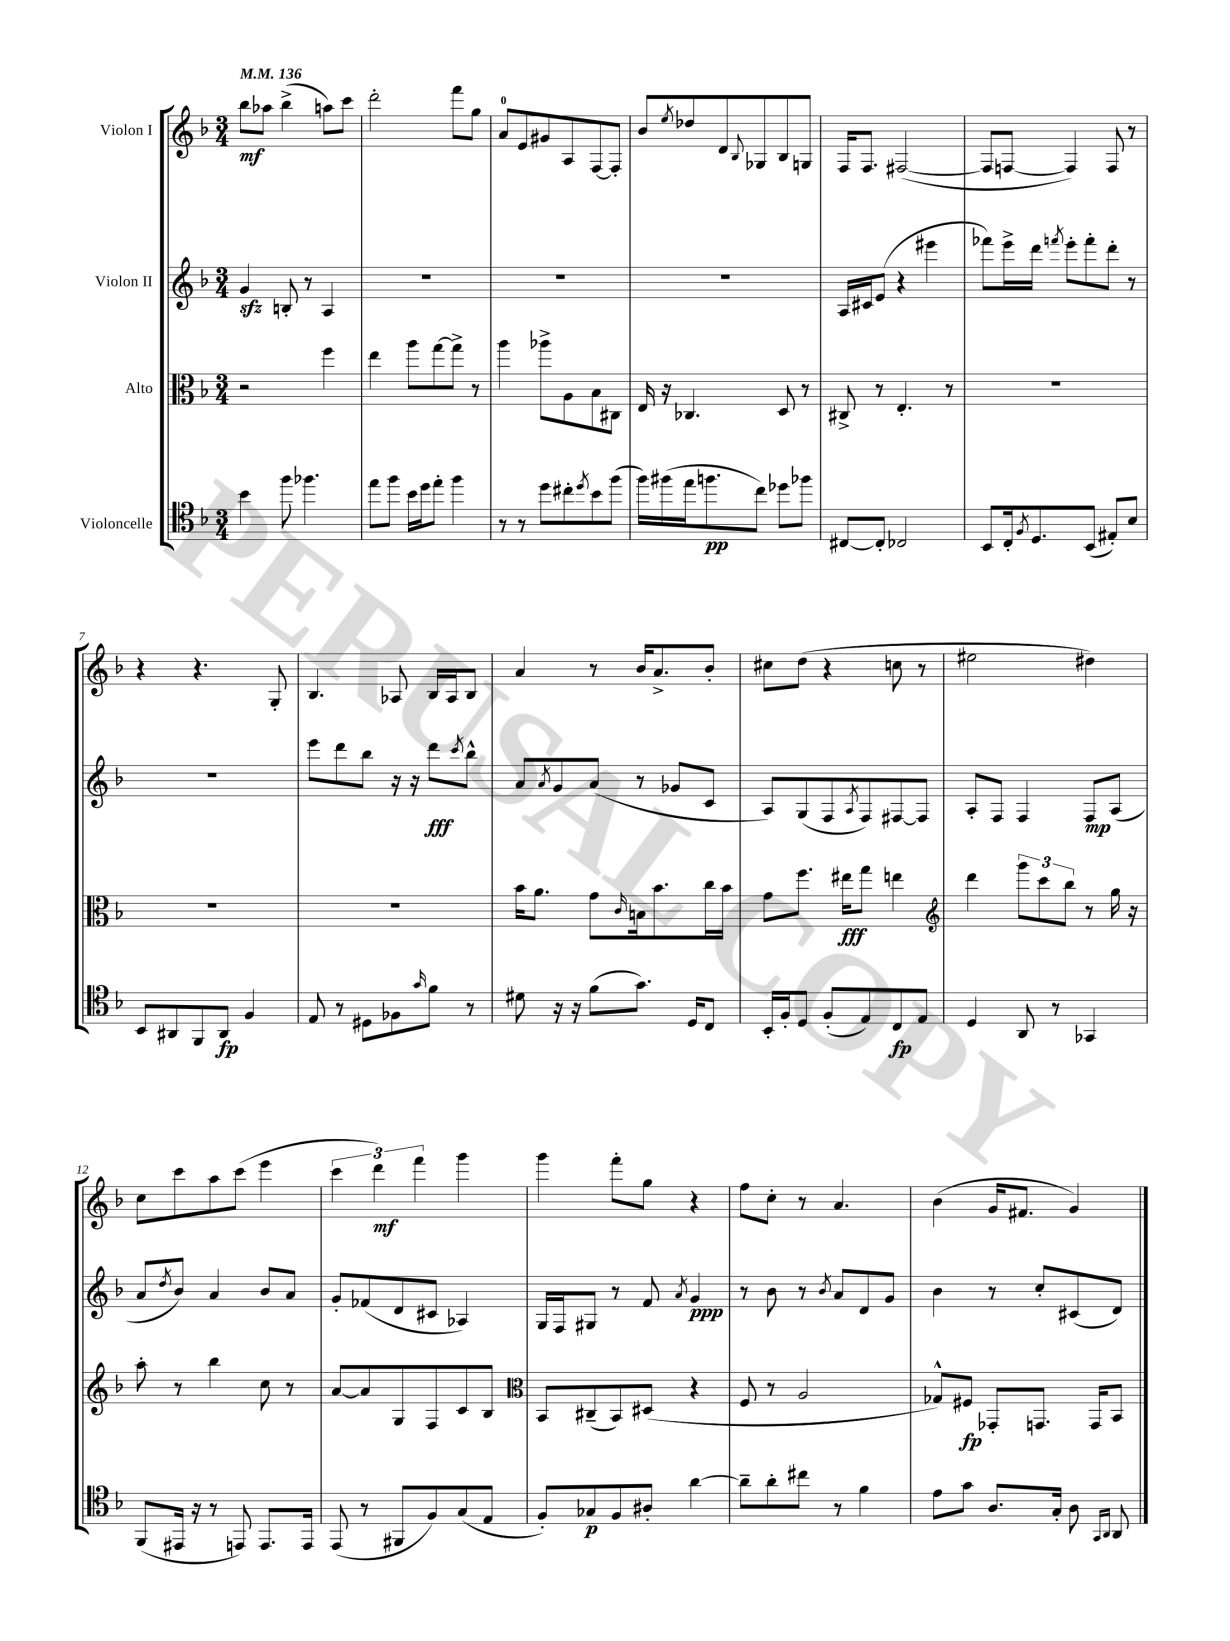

**kern	**dynam	**kern	**dynam	**kern	**dynam	**kern	**dynam
*part4	*part4	*part3	*part3	*part2	*part2	*part1	*part1
*staff4	*staff4	*staff3	*staff3	*staff2	*staff2	*staff1	*staff1
*I"Violoncelle	*	*I"Alto	*	*I"Violon II	*	*I"Violon I	*
*clefC4	*	*clefC3	*	*clefG2	*	*clefG2	*
*k[b-]	*	*k[b-]	*	*k[b-]	*	*k[b-]	*
*M3/4	*	*M3/4	*	*M3/4	*	*M3/4	*
*MM136	*	*MM136	*	*MM136	*	*MM136	*
=1	=1	=1	=1	=1	=1	=1	=1
4b-\	.	2r	.	4gzz/	.	8bb-\L	mf
.	.	.	.	.	.	8aa-X\J	.
8ff\	.	.	.	8Bn'/	.	(4bb-^\	.
4.ff-X\	.	.	.	8r	.	.	.
.	.	4ff\	.	4A/	.	8aan\L)	.
.	.	.	.	.	.	8ccc\J	.
=2	=2	=2	=2	=2	=2	=2	=2
8ee\L	.	4ee\	.	2.r	.	2ddd'\	.
8ff\J	.	.	.	.	.	.	.
16b-\LL	.	8aa\L	.	.	.	.	.
16dd\J	.	.	.	.	.	.	.
8ee'\J	.	[8gg\	.	.	.	.	.
4ff\	.	8gg^\J]	.	.	.	8fff\L	.
.	.	8r	.	.	.	8gg\J	.
=3	=3	=3	=3	=3	=3	=3	=3
8r	.	4aa\	.	2.r	.	8a/L	.
8r	.	.	.	.	.	8e/	.
8dd\L	.	8aa-X^\L	.	.	.	8g#X/	.
8cc#X'\	.	8A\	.	.	.	8A/	.
8qdd/	.	.	.	.	.	.	.
8b-\	.	8B-\	.	.	.	[8F/	.
(8ff\J	.	8C#X\J	.	.	.	8F'/J]	.
=4	=4	=4	=4	=4	=4	=4	=4
16ff\LL)	.	16E/	.	2.r	.	8b-/L	.
(16ff#X\	.	16r	.	.	.	.	.
.	.	.	.	.	.	8qee/	.
16ee\J	.	4.C-X/	.	.	.	8dd-X/	.
8.ffn\	pp	.	.	.	.	.	.
.	.	.	.	.	.	8d/	.
.	.	.	.	.	.	8qqB-/	.
8cc\J)	.	.	.	.	.	8G-X/	.
8dd-X\L	.	8D/	.	.	.	8B-/	.
8ff-X\J	.	8r	.	.	.	8Gn/J	.
=5	=5	=5	=5	=5	=5	=5	=5
[8C#X/L	.	8C#X^/	.	16A/LL	.	16F/KL	.
.	.	.	.	16c#X/J	.	8.F/J	.
8C#'/J]	.	8r	.	(8e/J	.	.	.
2C-X/	.	4.E'/	.	4r	.	([2F#X/	.
.	.	.	.	4eee#X\	.	.	.
.	.	8r	.	.	.	.	.
=6	=6	=6	=6	=6	=6	=6	=6
8BB-/L	.	2.r	.	8fff-X\L)	.	8F#/L]	.
16C'/k	.	.	.	16eee^\L	.	[8Fn/J	.
8qF/	.	.	.	.	.	.	.
8.D/	.	.	.	16ddd\JJ	.	.	.
.	.	.	.	8qfffn/	.	.	.
.	.	.	.	8eee'\L	.	4F/])	.
(8BB-/J	.	.	.	8fff'\	.	.	.
8E#X'/L)	.	.	.	8ddd'\J	.	8F/	.
8B-/J	.	.	.	8r	.	8r	.
!!LO:LB:g=z
=7	=7	=7	=7	=7	=7	=7	=7
8BB-/L	.	2.r	.	2.r	.	4r	.
8AA#X/	.	.	.	.	.	.	.
8FF/	.	.	.	.	.	4.r	.
8AA#/J	fp	.	.	.	.	.	.
4F/	.	.	.	.	.	.	.
.	.	.	.	.	.	8G'/	.
=8	=8	=8	=8	=8	=8	=8	=8
8E/	.	2.r	.	8eee\L	.	4.B-/	.
8r	.	.	.	8ddd\	.	.	.
8D#X\L	.	.	.	8bb-\J	.	.	.
8F-X\	.	.	.	16r	.	8A-X/	.
.	.	.	.	16r	.	.	.
16qqg/	.	.	.	.	.	.	.
8f\J	.	.	.	8ddd\L	fff	16B-/LL	.
.	.	.	.	.	.	16A-/J	.
.	.	.	.	8qccc/	.	.	.
8r	.	.	.	8bb-^^\J	.	8B-/J	.
=9	=9	=9	=9	=9	=9	=9	=9
8d#X\	.	16b-\KL	.	8a/L	.	4a/	.
.	.	8.a\J	.	.	.	.	.
.	.	.	.	8qa/	.	.	.
16r	.	.	.	8g/	.	.	.
16r	.	.	.	.	.	.	.
(8f\L	.	8g\L	.	(8a/J	.	8r	.
.	.	16qqc/	.	.	.	.	.
8.g\J)	.	16Bn\k	.	8r	.	16b-/KL	.
.	.	8.b-\	.	.	.	8.a^/	.
.	.	.	.	8g-X/L	.	.	.
16D/KL	.	.	.	.	.	.	.
8C/J	.	16cc\L	.	8c/J	.	8b-'/J	.
.	.	16b-\JJ	.	.	.	.	.
=10	=10	=10	=10	=10	=10	=10	=10
16BB-'/LL	.	8g\L	.	8A/L)	.	8cc#X\L	.
16F'/J	.	.	.	.	.	.	.
8D/J	.	8.ff\J	.	(8G/	.	(8dd\J	.
(8F'/L	.	.	.	8F/	.	4r	.
.	.	16ee#X\KL	fff	.	.	.	.
.	.	.	.	8qA/	.	.	.
8E/)	.	8gg\J	.	8F/)	.	.	.
8C/	fp	4een\	.	[8F#X/	.	8ccn\	.
8E/J	.	.	.	8F#/J]	.	8r	.
=11	=11	=11	=11	=11	=11	=11	=11
*	*	*clefG2	*	*	*	*	*
4D/	.	4ddd\	.	8A'/L	.	2ee#X\	.
.	.	.	.	8F/J	.	.	.
8AA/	.	12ggg\L	.	4F/	.	.	.
.	.	12ccc\	.	.	.	.	.
8r	.	.	.	.	.	.	.
.	.	12bb-\J	.	.	.	.	.
4GG-X/	.	8r	.	8F/L	mp	4dd#X\)	.
.	.	16gg\	.	(8A/J	.	.	.
.	.	16r	.	.	.	.	.
!!LO:LB:g=z
=12	=12	=12	=12	=12	=12	=12	=12
(8FF/L	.	8aa'\	.	8a/L	.	8cc\L	.
.	.	.	.	8qdd/	.	.	.
16EE#X/Jk	.	8r	.	8b-/J)	.	8ccc\	.
16r	.	.	.	.	.	.	.
8r	.	4bb-\	.	4a/	.	8aa\	.
8EEn/)	.	.	.	.	.	(8ccc\J	.
8.EE/L	.	8cc\	.	8b-/L	.	4eee\	.
.	.	8r	.	8a/J	.	.	.
16EE/Jk	.	.	.	.	.	.	.
=13	=13	=13	=13	=13	=13	=13	=13
(8EE/	.	[8a/L	.	8g'/L	.	6ccc\	.
8r	.	8a/]	.	(8f-X/	.	.	.
.	.	.	.	.	.	6ddd\)	mf
8FF#X/L	.	8G/	.	8d/	.	.	.
.	.	.	.	.	.	6fff\	.
8F/)	.	8F/	.	8c#X/J	.	.	.
(8G/	.	8c/	.	4A-X/)	.	4ggg\	.
8E/J	.	8B-/J	.	.	.	.	.
=14	=14	=14	=14	=14	=14	=14	=14
*	*	*clefC3	*	*	*	*	*
8F'/L)	.	8BB-/L	.	16G/LL	.	4ggg\	.
.	.	.	.	16F/J	.	.	.
8G-X/	p	(8C#X~/	.	8G#X/J	.	.	.
8F/	.	8BB-/)	.	8r	.	8fff'\L	.
8A#X'/J	.	(8D#X/J	.	8f/	.	8gg\J	.
.	.	.	.	8qa/	.	.	.
[4a\	.	4r	.	4g/	ppp	4r	.
=15	=15	=15	=15	=15	=15	=15	=15
8a~\L]	.	8F/	.	8r	.	8ff\L	.
8a'\	.	8r	.	8b-\	.	8cc'\J	.
8cc#X\J	.	2A/	.	8r	.	8r	.
.	.	.	.	8qb-/	.	.	.
8r	.	.	.	8a/L	.	4.a/	.
4f\	.	.	.	8d/	.	.	.
.	.	.	.	8g/J	.	.	.
=16	=16	=16	=16	=16	=16	=16	=16
8e\L	.	8G-X^^/L)	.	4b-\	.	(4b-\	.
8g\J	.	8F#X/J	fp	.	.	.	.
8.A/L	.	8GG-X'/L	.	8r	.	16g/KL	.
.	.	.	.	.	.	8.f#X/J	.
.	.	8.GGn/J	.	8cc'/L	.	.	.
16G'/Jk	.	.	.	.	.	.	.
8A\	.	.	.	(8c#X/	.	4g/)	.
.	.	16GG/KL	.	.	.	.	.
16qqGG/LL	.	.	.	.	.	.	.
16qqAA/JJ	.	.	.	.	.	.	.
8AA/	.	8BB-/J	.	8d/J)	.	.	.
==	==	==	==	==	==	==	==
*-	*-	*-	*-	*-	*-	*-	*-
